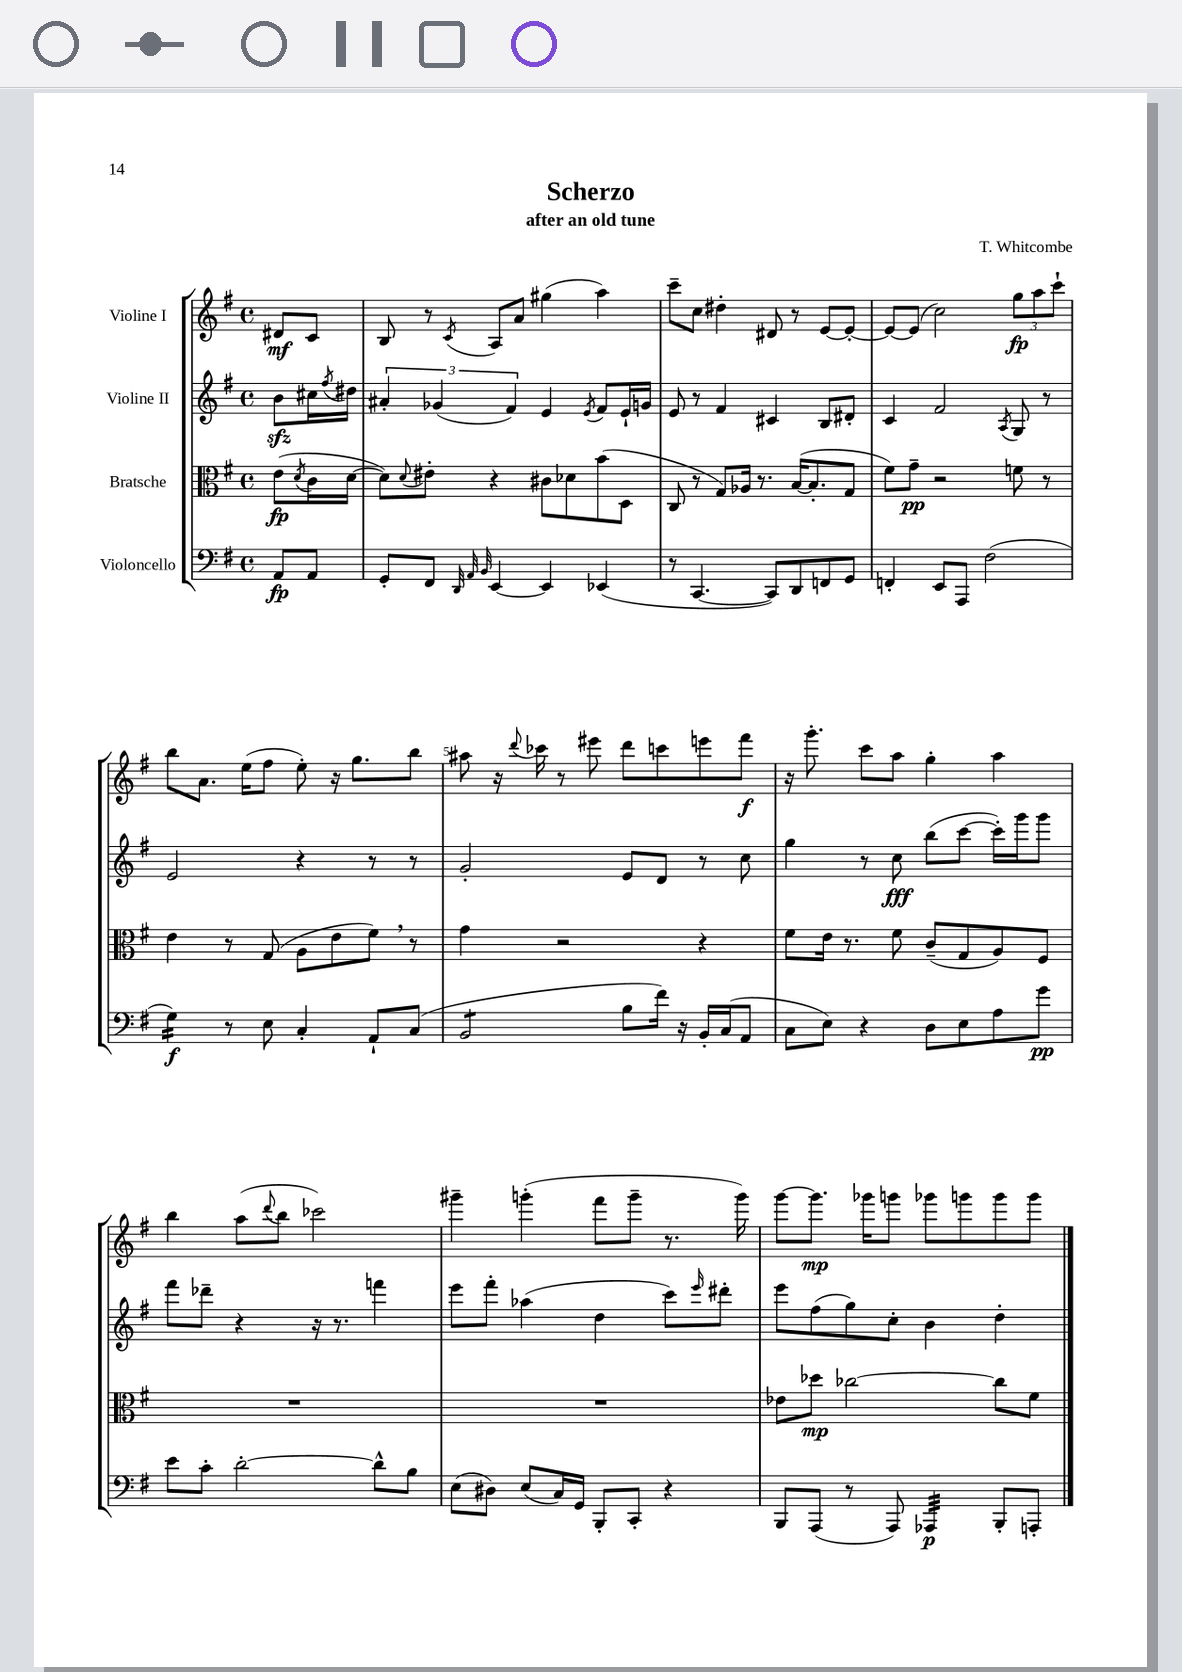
\header { title = "Scherzo" composer = "T. Whitcombe" subtitle = "after an old tune" }
<<
\new StaffGroup <<
\new Staff = "s0" \with { instrumentName = "Violine I" } {
    \clef treble \key g \major \defaultTimeSignature \time 4/4 \partial 4
    dis'8\mf c'8 |
    b8 r8 \acciaccatura { c'8 } a8 a'8 gis''4( a''4) |
    c'''8-- c''8 dis''4-. dis'8 r8 e'8~ e'8~-. |
    e'8~ e'8( c''2) \tuplet 3/2 { g''8\fp a''8 c'''8-! } |
    b''8 a'8. e''16( fis''8 e''8-.) r16 g''8. b''8 |
    ais''8 r16 \appoggiatura { d'''8 } ces'''16 r8 eis'''8 d'''8 c'''8 e'''8 fis'''8\f |
    r16 g'''8.-. c'''8 a''8 g''4-. a''4 |
    b''4 a''8( \appoggiatura { d'''8 } b''8 ces'''2) |
    gis'''4-- g'''4-.( fis'''8 g'''8-- r8. g'''16) |
    g'''8~ g'''8.\mp ges'''16 g'''8 ges'''8 g'''8 g'''8 g'''8 \bar "|." |
}
\new Staff = "s1" \with { instrumentName = "Violine II" } {
    \clef treble \key g \major \defaultTimeSignature \time 4/4 \partial 4
    b'8\sfz cis''16 \acciaccatura { fis''8 } dis''16 |
    \tuplet 3/2 { ais'4-. ges'4( fis'4) } e'4 \acciaccatura { e'8 } fis'8 e'16-! g'16 |
    e'8 r8 fis'4 cis'4 b8 dis'8-. |
    c'4 fis'2 \acciaccatura { a8 } g8 r8 |
    e'2 r4 r8 r8 |
    g'2-. e'8 d'8 r8 c''8 |
    g''4 r8 c''8\fff b''8( c'''8~ c'''16-.) g'''16 g'''8 |
    fis'''8 des'''8-- r4 r16 r8. f'''4 |
    e'''8 fis'''8-. aes''4( d''4 c'''8) \grace { e'''16 } dis'''8-. |
    e'''8 fis''8( g''8) c''8-. b'4 d''4-. \bar "|." |
}
\new Staff = "s2" \with { instrumentName = "Bratsche" } {
    \clef alto \key g \major \defaultTimeSignature \time 4/4 \partial 4
    e'8\fp( \acciaccatura { d'8 } c'16 d'16~ |
    d'8) \appoggiatura { d'8 } eis'8-. r4 cis'8 des'8 b'8( d8 |
    c8 r8 g8) aes16 r8. b16~( b8.-. g8 |
    fis'8) g'8--\pp r2 f'8 r8 |
    e'4 r8 g8( a8 e'8 fis'8) \breathe r8 |
    g'4 r2 r4 |
    fis'8 e'16 r8. fis'8 c'8--( g8 a8) fis8 |
    R1 |
    R1 |
    ees'8 des''8\mp ces''2~ ces''8 fis'8 \bar "|." |
}
\new Staff = "s3" \with { instrumentName = "Violoncello" } {
    \clef bass \key g \major \defaultTimeSignature \time 4/4 \partial 4
    a,8\fp a,8 |
    g,8-. fis,8 \grace { d,32 a,32 b,32 } e,4~ e,4 ees,4( |
    r8 c,4.~ c,8) d,8 f,8 g,8 |
    f,4-. e,8 a,,8 fis2( |
    g4:16\f) r8 e8 c4-. a,8-! c8( |
    b,2:8 b8 fis'16) r16 b,16-. c16( a,8 |
    c8 e8) r4 d8 e8 a8 g'8\pp |
    e'8 c'8-. d'2~-. d'8-^ b8 |
    e8( dis8) e8( c16) g,16 b,,8-. c,8-. r4 |
    b,,8 a,,8( r8 a,,8) aes,,4:32\p b,,8-. a,,8-. \bar "|." |
}
>>
>>
\layout { \context { \Score \override BarNumber.break-visibility = ##(#f #t #t) barNumberVisibility = #(every-nth-bar-number-visible 5) } }
